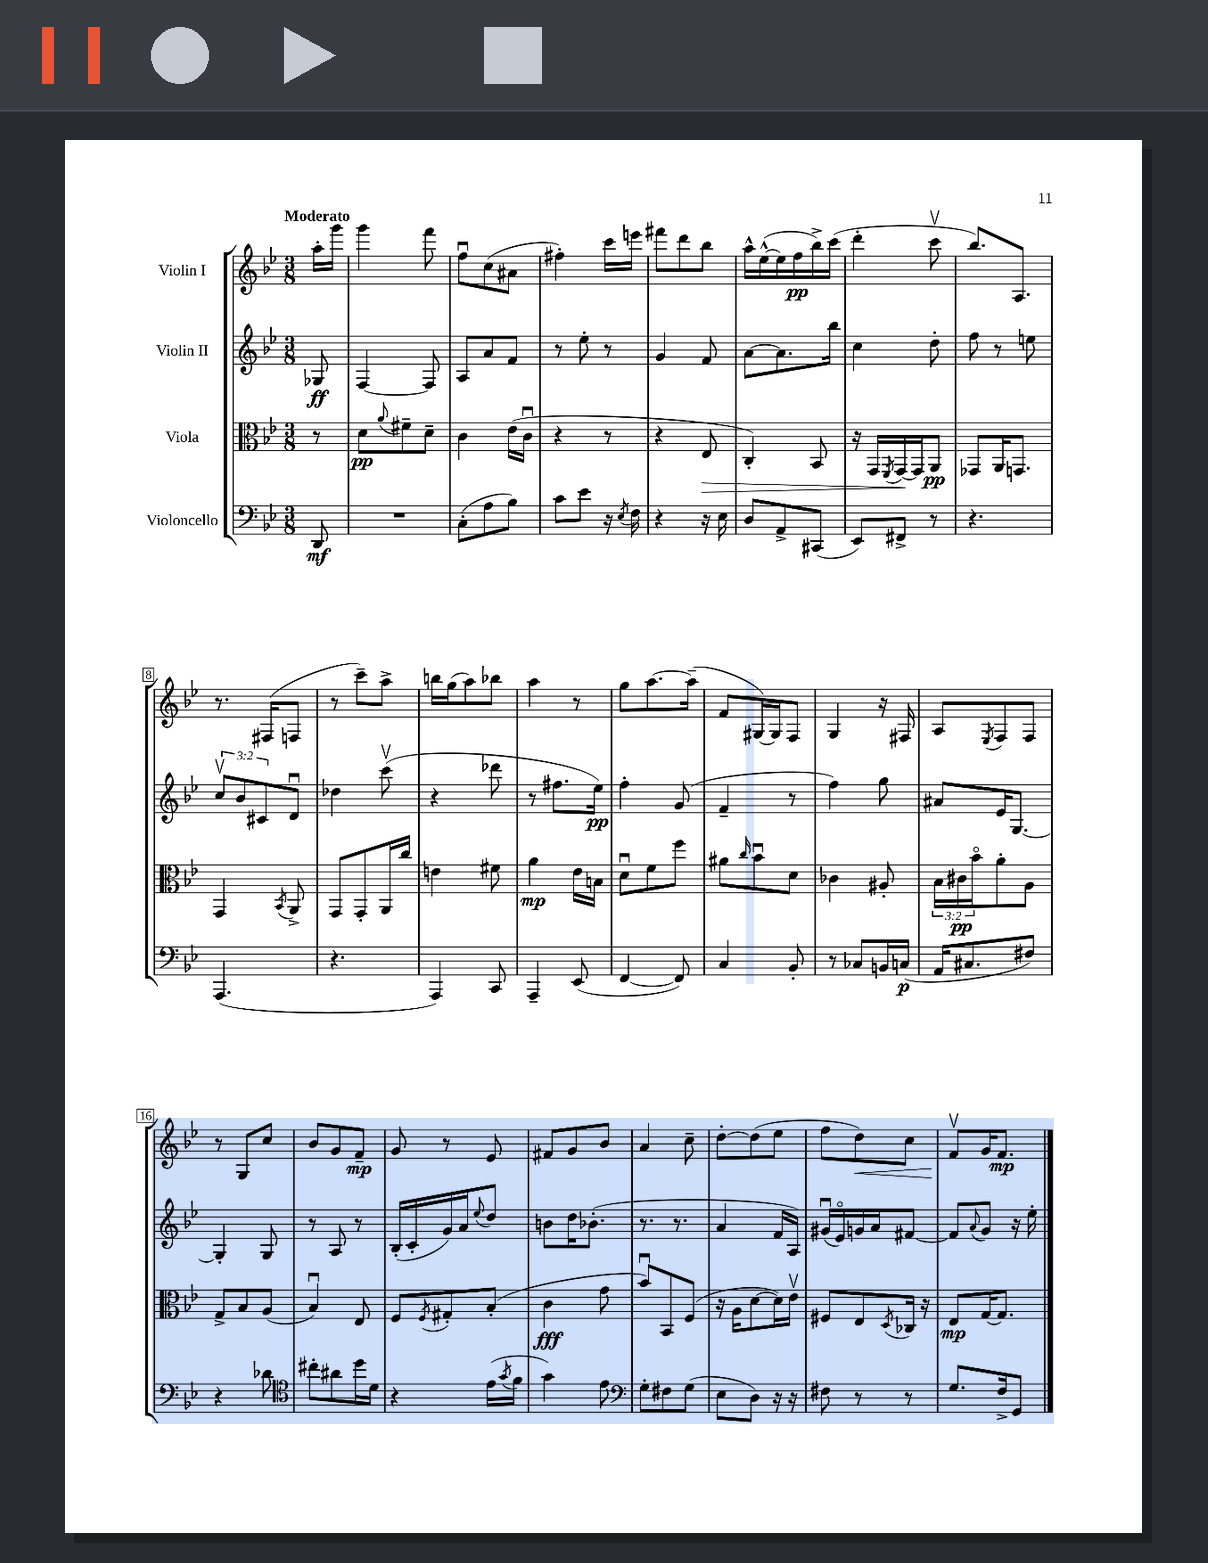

**kern	**dynam	**kern	**dynam	**kern	**dynam	**kern	**dynam
*part4	*part4	*part3	*part3	*part2	*part2	*part1	*part1
*staff4	*staff4	*staff3	*staff3	*staff2	*staff2	*staff1	*staff1
*I"Violoncello	*	*I"Viola	*	*I"Violin II	*	*I"Violin I	*
*clefF4	*	*clefC3	*	*clefG2	*	*clefG2	*
*k[b-e-]	*	*k[b-e-]	*	*k[b-e-]	*	*k[b-e-]	*
*M3/8	*	*M3/8	*	*M3/8	*	*M3/8	*
=	=	=	=	=	=	=	=
!	!	!	!	!	!	!LO:TX:a:B:t=Moderato	!
8DD/	mf	8r	.	8G-X/	ff	16aa'\LL	.
.	.	.	.	.	.	16ggg\JJ	.
=1	=1	=1	=1	=1	=1	=1	=1
4.r	.	8d\L	pp	[4F/	.	4ggg\	.
.	.	8qqa/	.	.	.	.	.
.	.	8f#X~\	.	.	.	.	.
.	.	8d~\J	.	8F/]	.	8fff\	.
=2	=2	=2	=2	=2	=2	=2	=2
(8C'\L	.	4c\	.	8A/L	.	8ffu\L	.
8A\	.	.	.	8a/	.	(8cc\	.
8B-\J)	.	(16e-\LL	.	8f/J	.	8a#X\J	.
.	.	16cu\JJ	.	.	.	.	.
=3	=3	=3	=3	=3	=3	=3	=3
8c\L	.	4r	.	8r	.	4ff#X'\)	.
8e-\J	.	.	.	8ee-'\	.	.	.
16r	.	8r	.	8r	.	16ccc\LL	.
8qE-/	.	.	.	.	.	.	.
16F\	.	.	.	.	.	16eeen\JJ	.
=4	=4	=4	=4	=4	=4	=4	=4
4r	.	4r	.	4g/	.	8fff#X\L	.
.	.	.	.	.	.	8ddd\	.
!	!	!	!LO:HP:b	!	!	!	!
16r	.	8E-/	>	8f/	.	8bb-\J	.
16E-\	.	.	.	.	.	.	.
=5	=5	=5	=5	=5	=5	=5	=5
8D/L	.	4C'/)	.	[8a\L	.	16aa^^\LL	.
.	.	.	.	.	.	([16ee-^^\	.
8AA^/	.	.	.	8.a\]	.	16ee-\]	.
.	.	.	.	.	.	16ff\	pp
(8CC#X/J	.	8BB-/	.	.	.	16bb-^\)	.
.	.	.	.	16bb-\Jk	.	(16ccc\JJ	.
=6	=6	=6	=6	=6	=6	=6	=6
8EE-/L)	.	16r	.	4cc\	.	4ddd'\	.
.	.	16GG/LL	.	.	.	.	.
.	.	8qFF/	.	.	.	.	.
8FF#X^/J	.	[16GG/	.	.	.	.	.
.	.	16GG/J]	]	.	.	.	.
8r	.	8AA/J	pp	8dd'\	.	8cccv\	.
=7	=7	=7	=7	=7	=7	=7	=7
4.r	.	8GG-X/L	.	8ff\	.	8.bb-/L)	.
.	.	16AA/K	.	8r	.	.	.
.	.	8.GGn/J	.	.	.	8.A/J	.
.	.	.	.	8een\	.	.	.
!!LO:LB:g=z
=8	=8	=8	=8	=8	=8	=8	=8
(4.AAA/	.	4GG/	.	12ccv/L	.	8.r	.
.	.	.	.	12b-/	.	.	.
.	.	.	.	12c#X/	.	.	.
.	.	.	.	.	.	(16F#X/KL	.
.	.	8qBB-/	.	.	.	.	.
.	.	8AA^/	.	8du/J	.	8Fn/J	.
=9	=9	=9	=9	=9	=9	=9	=9
4.r	.	8GG/L	.	4dd-X\	.	8r	.
.	.	8GG'/	.	.	.	8ccc~\L)	.
.	.	16AA/L	.	(8cccv\	.	8aa^\J	.
.	.	16cc/JJ	.	.	.	.	.
=10	=10	=10	=10	=10	=10	=10	=10
4AAA/)	.	4en\	.	4r	.	16bbn\LL	.
.	.	.	.	.	.	(16gg\J	.
.	.	.	.	.	.	8aa\)	.
8CC/	.	8f#X\	.	8ddd-X\	.	8bb-X\J	.
=11	=11	=11	=11	=11	=11	=11	=11
4AAA~/	.	4a\	mp	8r	.	4aa\	.
.	.	.	.	8.ff#X\L	.	.	.
(8EE-/	.	16e-\LL	.	.	.	8r	.
.	.	16Bn\JJ	.	16ee-\Jk)	pp	.	.
=12	=12	=12	=12	=12	=12	=12	=12
[4FF/	.	8du\L	.	4ff'\	.	8gg\L	.
.	.	8f\	.	.	.	[8.aa\	.
8FF/])	.	8ff\J	.	(8g/	.	.	.
.	.	.	.	.	.	(16aa~\Jk]	.
=13	=13	=13	=13	=13	=13	=13	=13
4C/	.	8a#X\L	.	4f~/	.	8f/L	.
.	.	16qqcc/	.	.	.	.	.
.	.	8b-u\	.	.	.	[16G#X/L)	.
.	.	.	.	.	.	16G#/J]	.
8BB-'/	.	8d\J	.	8r	.	8F/J	.
=14	=14	=14	=14	=14	=14	=14	=14
8r	.	4c-X\	.	4ff\)	.	4G/	.
8C-X/L	.	.	.	.	.	.	.
16BBn/L	.	8A#X'/	.	8gg\	.	16r	.
(16Cn/JJ	p	.	.	.	.	16F#X/	.
=15	=15	=15	=15	=15	=15	=15	=15
16AA/KL	.	24B-\LL	.	8a#X/L	.	8A/L	.
.	.	24c#X\	pp	.	.	.	.
8.C#X/	.	.	.	.	.	.	.
.	.	24b-\J	.	.	.	.	.
.	.	.	.	.	.	8qE-/	.
.	.	8a'\	.	16e-/K	.	8F/	.
.	.	.	.	[8.G/J	.	.	.
8F#X/J)	.	8A\J	.	.	.	8F/J	.
!!LO:LB:g=z
=16	=16	=16	=16	=16	=16	=16	=16
4r	.	8G^/L	.	4G'/]	.	8r	.
.	.	8B-/	.	.	.	8G/L	.
8d-X\	.	(8A/J	.	8G/	.	8cc/J	.
=17	=17	=17	=17	=17	=17	=17	=17
*clefC4	*	*	*	*	*	*	*
8cc#X'\L	.	4B-u/)	.	8r	.	8b-/L	.
8a#X\	.	.	.	8A/	.	8g/	.
16dd\L	.	8E-/	.	8r	.	8f~/J	mp
16d\JJ	.	.	.	.	.	.	.
=18	=18	=18	=18	=18	=18	=18	=18
4r	.	8F/L	.	(16B-'/LL	.	8g/	.
.	.	.	.	16c'/	.	.	.
.	.	8qF/	.	.	.	.	.
.	.	8G#X'/	.	16g/)	.	8r	.
.	.	.	.	16a/J	.	.	.
.	.	.	.	8qqee-/	.	.	.
(16e-\LL	.	(8B-'/J	.	8dd/J	.	8e-/	.
8qg/	.	.	.	.	.	.	.
16f\JJ	.	.	.	.	.	.	.
=19	=19	=19	=19	=19	=19	=19	=19
4g\)	.	4c\	fff	8bn\L	.	8f#X/L	.
.	.	.	.	16dd\K	.	8g/	.
.	.	.	.	(8.b-X'\J	.	.	.
8e-\	.	8g\	.	.	.	8b-/J	.
=20	=20	=20	=20	=20	=20	=20	=20
*clefF4	*	*	*	*	*	*	*
8G'\L	.	8b-u/L)	.	8.r	.	4a/	.
8F#X\	.	8BB-/	.	.	.	.	.
.	.	.	.	8.r	.	.	.
(8G\J	.	(8F/J	.	.	.	8cc~\	.
=21	=21	=21	=21	=21	=21	=21	=21
8E-\L	.	16r	.	4a/	.	[8dd'\L	.
.	.	16A\KL	.	.	.	.	.
8D\J)	.	[8d\	.	.	.	(8dd\]	.
16r	.	16d\L])	.	16f/LL	.	8ee-\J	.
16r	.	16e-v\JJ	.	16A/JJ)	.	.	.
=22	=22	=22	=22	=22	=22	=22	=22
8F#X\	.	8F#X/L	.	(16g#Xu/LL	.	8ff\L	.
.	.	.	.	16e-/)	.	.	.
!	!	!	!	!	!	!	!LO:HP:b
8r	.	8E-/	.	16gn/	.	8dd\)	<
.	.	.	.	16a/J	.	.	.
.	.	8qD/	.	.	.	.	.
8r	.	16C-X/Jk	.	[8f#X/J	.	8cc\J	.
.	.	16r	.	.	.	.	.
=23	=23	=23	=23	=23	=23	=23	=23
8.G/L	.	8E-/L	mp	8f#/L]	.	8fv/L	.
.	.	.	.	8qqa/	.	.	.
.	.	[16G/K	.	8g/J	.	16g/K	[
16F^/k	.	8.G/J]	.	.	.	8.f/J	mp
8GG/J	.	.	.	16r	.	.	.
.	.	.	.	16ee-'\	.	.	.
==	==	==	==	==	==	==	==
*-	*-	*-	*-	*-	*-	*-	*-
